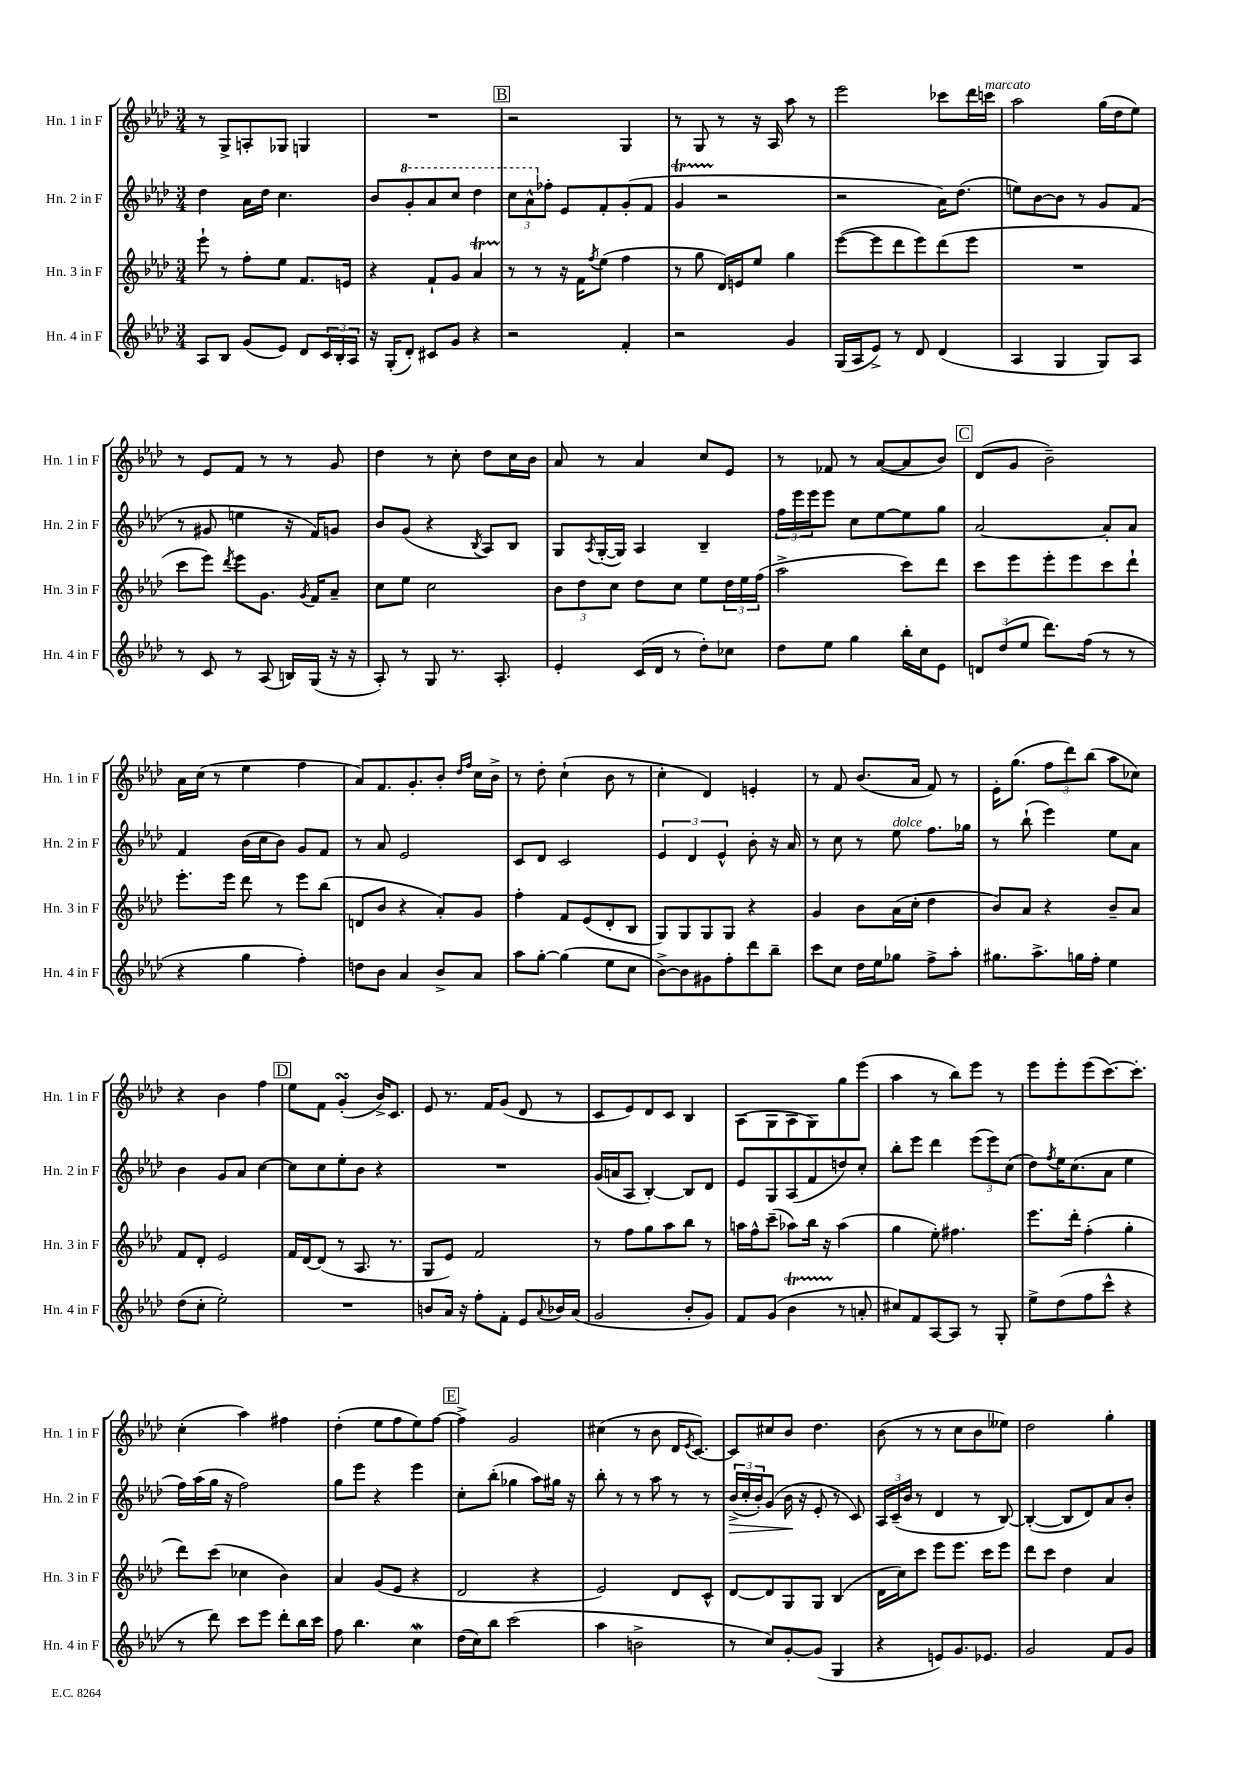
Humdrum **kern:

**kern	**kern	**kern	**dynam	**kern
*part4	*part3	*part2	*part2	*part1
*staff4	*staff3	*staff2	*staff2	*staff1
*I"Hn. 4 in F	*I"Hn. 3 in F	*I"Hn. 2 in F	*	*I"Hn. 1 in F
*I'Hn. 4 in F	*I'Hn. 3 in F	*I'Hn. 2 in F	*	*I'Hn. 1 in F
*clefG2	*clefG2	*clefG2	*	*clefG2
*k[b-e-a-d-]	*k[b-e-a-d-]	*k[b-e-a-d-]	*	*k[b-e-a-d-]
*M3/4	*M3/4	*M3/4	*	*M3/4
=10	=10	=10	=10	=10
8A-/L	8eee-`\	4dd-\	.	8r
8B-/J	8r	.	.	8G^/L
(8g/L	8ff'\L	16a-\LL	.	8An'/
.	.	16dd-\JJ	.	.
8e-/J)	8ee-\J	4.cc\	.	8G-X/J
8d-/L	8.f/L	.	.	4Gn/
24c/L	.	.	.	.
24B-'/	.	.	.	.
.	16en/Jk	.	.	.
24A-/JJ	.	.	.	.
=11	=11	=11	=11	=11
16r	4r	8b-/L	.	2.r
(16G'/KL	.	.	.	.
*	*	*8va	*	*
8d-'/J)	.	8gg'/	.	.
8c#X/L	8f`/L	8aa-/	.	.
8g/J	8g/J	8ccc/J	.	.
4r	4a-T/	4ddd-\	.	.
!!LO:REH:place=s1:t=B
=12	=12	=12	=12	=12
2r	8r	12ccc\L	.	2r
.	.	12aa-^^\	.	.
.	8r	.	.	.
*	*	*X8va	*	*
.	.	12ff-X'\J	.	.
.	16r	8e-/L	.	.
.	16f\KL	.	.	.
.	8qff/	.	.	.
.	(8ee-\J	8f'/	.	.
4f'/	4ff\	(8g'/	.	4G/
.	.	8f/J	.	.
=13	=13	=13	=13	=13
2r	8r	4gt/	.	8r
.	8gg\	.	.	8G/
.	16d-/LL)	2r	.	8r
.	16en/J	.	.	.
.	8ee-/J	.	.	16r
.	.	.	.	16A-/
4g/	4gg\	.	.	8aa-\
.	.	.	.	8r
=14	=14	=14	=14	=14
(16G/LL	([8eee-\L	2r	.	2eee-\
16A-/J	.	.	.	.
8e-^/J)	8eee-\]	.	.	.
8r	8ddd-\	.	.	.
8d-/	8eee-\)	.	.	.
(4d-/	(8ddd-\	16a-\KL)	.	8ccc-X\L
.	.	(8.dd-\J	.	.
.	8eee-\J	.	.	16ddd-\L
!	!	!	!	!LO:TX:a:i:t=marcato
.	.	.	.	16cccn\JJ
=15	=15	=15	=15	=15
4A-/	2.r	8een\L)	.	2aa-\
.	.	[8b-\	.	.
4G/	.	8b-\J]	.	.
.	.	8r	.	.
8G/L)	.	8g/L	.	(16gg\LL
.	.	.	.	16dd-\J
8A-/J	.	(8f/J	.	8ee-\J)
!!LO:LB:g=z
=16	=16	=16	=16	=16
8r	8ccc\L	8r	.	8r
8c/	8eee-\J)	8g#X/	.	8e-/L
.	8qddd-/	.	.	.
8r	8eee-\L	4een\	.	8f/J
(8A-/	8.g\J	.	.	8r
16Bn/LL)	.	16r	.	8r
.	8qg/	.	.	.
(16G/JJ	16f/KL	16f/KL)	.	.
16r	8a-~/J	8gn/J	.	8g/
16r	.	.	.	.
=17	=17	=17	=17	=17
8A-'/)	8cc\L	8b-/L	.	4dd-\
8r	8ee-\J	(8g/J	.	.
8G/	2cc\	4r	.	8r
8.r	.	.	.	8cc'\
.	.	8qB-/	.	.
.	.	8A-/L)	.	8dd-\L
8.A-'/	.	.	.	.
.	.	8B-/J	.	16cc\L
.	.	.	.	16b-\JJ
=18	=18	=18	=18	=18
4e-'/	12b-\L	8G/L	.	8a-/
.	12dd-\	.	.	.
.	.	8qA-/	.	.
.	.	([16G'/L	.	8r
.	12cc\J	.	.	.
.	.	16G/JJ])	.	.
(16c/LL	8dd-\L	4A-/	.	4a-/
16d-/JJ	.	.	.	.
8r	8cc\J	.	.	.
8dd-'\L)	8ee-\L	4B-~/	.	8cc/L
8cc-X\J	24dd-\L	.	.	8e-/J
.	24ee-\	.	.	.
.	(24ff\JJ	.	.	.
=19	=19	=19	=19	=19
8dd-\L	2aa-^\	24ff\LL	.	8r
.	.	24eee-\	.	.
.	.	24eee-\J	.	.
8ee-\J	.	8eee-\J	.	8f-X/
4gg\	.	8cc\L	.	8r
.	.	[8ee-\	.	([8a-/L
16bb-'\LL	8ccc\L)	8ee-\]	.	8a-/]
16cc\J	.	.	.	.
8e-\J	8ddd-\J	8gg\J	.	8b-/J)
!!LO:REH:place=s1:t=C
=20	=20	=20	=20	=20
12dn/L	8ccc\L	[2a-/	.	(8d-/L
(12dd-/	.	.	.	.
.	8eee-\	.	.	8g/J
12ee-/J	.	.	.	.
8.ddd-\L)	8eee-'\	.	.	2b-~\)
.	8eee-\	.	.	.
(16ff\Jk	.	.	.	.
8r	8ccc\	8a-'/L]	.	.
8r	8ddd-`\J	8a-/J	.	.
!!LO:LB:g=z
=21	=21	=21	=21	=21
4r	8.eee-'\L	4f/	.	16a-\LL
.	.	.	.	(16cc\JJ
.	.	.	.	8r
.	16eee-\Jk	.	.	.
4gg\	8ddd-\	(16b-\LL	.	4ee-\
.	.	16cc\J	.	.
.	8r	8b-\J)	.	.
4ff'\)	8eee-\L	8g/L	.	4ff\
.	(8bb-\J	8f/J	.	.
=22	=22	=22	=22	=22
8ddn\L	8dn/L	8r	.	8a-/L)
8b-\J	8b-/J	8a-/	.	8.f/
4a-/	4r	2e-/	.	.
.	.	.	.	8.g'/
8b-^/L	8a-'/L)	.	.	8b-'/J
.	.	.	.	16qqdd-/LL
.	.	.	.	16qqff/JJ
8a-/J	8g/J	.	.	16cc\LL
.	.	.	.	16b-^\JJ
=23	=23	=23	=23	=23
8aa-\L	4ff'\	8c/L	.	8r
[8gg'\J	.	8d-/J	.	8dd-'\
(4gg\]	8f/L	2c/	.	(4cc`\
.	(8e-/	.	.	.
8ee-\L	8d-'/	.	.	8b-\
8cc\J	8B-/J	.	.	8r
=24	=24	=24	=24	=24
[8b-^\L)	8G/L)	6e-/	.	4cc'\
8b-\]	8G/	.	.	.
.	.	6d-/	.	.
8g#X\	8G/	.	.	4d-/)
.	.	6e-^^/	.	.
8ff'\	8G/J	.	.	.
8ddd-\	4r	8b-'\	.	4en'/
8bb-~\J	.	16r	.	.
.	.	16a-/	.	.
=25	=25	=25	=25	=25
8ccc\L	4g/	8r	.	8r
8cc\J	.	8cc\	.	8f/
16dd-\LL	8b-\L	8r	.	(8.b-/L
16ee-\J	.	.	.	.
!	!	!LO:TX:a:i:t=dolce	!	!
8gg-X\J	(16a-\L	8ee-\	.	.
.	16cc'\JJ	.	.	16a-/Jk
8ff^\L	4dd-\	8.ff\L	.	8f/)
8aa-'\J	.	.	.	8r
.	.	16gg-X\Jk	.	.
=26	=26	=26	=26	=26
8.gg#X\L	8b-/L)	8r	.	16e-'\KL
.	.	.	.	(8.gg\J
.	8a-/J	(8bb-`\	.	.
8.aa-^\	.	.	.	.
.	4r	4eee-\)	.	12ff\L
.	.	.	.	12ddd-\)
16ggn\L	.	.	.	.
.	.	.	.	(12bb-\J
16ff'\JJ	.	.	.	.
4ee-\	8b-~/L	8ee-\L	.	8aa-\L
.	8a-/J	8a-\J	.	8cc-X\J)
!!LO:LB:g=z
=27	=27	=27	=27	=27
(8dd-\L	8f/L	4b-\	.	4r
8cc'\J	8d-'/J	.	.	.
2ee-'\)	2e-/	8g/L	.	4b-\
.	.	8a-/J	.	.
.	.	[4cc\	.	4ff\
!!LO:REH:place=s1:t=D
=28	=28	=28	=28	=28
2.r	16f/LL	8cc\L]	.	8ee-\L
.	[16d-/J	.	.	.
.	(8d-/J]	8cc\	.	8f\J
.	8r	8ee-'\	.	(4gsSsS'/
.	8.A-/	8b-\J	.	.
.	.	4r	.	16b-^/KL)
.	8.r	.	.	8.c/J
=29	=29	=29	=29	=29
8bn/L	8G/L	2.r	.	8e-/
16a-/Jk	8e-/J)	.	.	8.r
16r	.	.	.	.
8ff'\L	2f/	.	.	.
.	.	.	.	16f/KL
8f'\J	.	.	.	(8g/J
8e-/L	.	.	.	8d-/
8qqa-/	.	.	.	.
16b-X/L	.	.	.	8r
(16a-/JJ	.	.	.	.
=30	=30	=30	=30	=30
2g/	8r	(16g/LL	.	8c/L
.	.	16an/J	.	.
.	8ff\L	8A-/J	.	8e-/)
.	8gg\	[4B-'/)	.	8d-/
.	8aa-\	.	.	8c/J
8b-'/L	8bb-\J	8B-/L]	.	4B-/
8g/J)	8r	8d-/J	.	.
=31	=31	=31	=31	=31
8f/L	16aan\LL	8e-/L	.	(8A-\L
.	16ff^^\J	.	.	.
(8g/J	(8ccc~\J	8G/	.	8G\
4b-T\	8aa-X\L)	(8A-/	.	8A-\
.	16bb-\Jk	8f/	.	8G\)
.	16r	.	.	.
8r	(4aa-\	8ddn/)	.	8gg\
8an'/	.	8cc'/J	.	(8eee-\J
=32	=32	=32	=32	=32
8cc#X/L)	4gg\	8bb-'\L	.	4aa-\
8f/	.	8eee-\J	.	.
[8A-/	8ee-'\)	4ddd-\	.	8r
8A-/J]	4.ff#X\	.	.	8bb-\L)
8r	.	(12eee-\L	.	8eee-\J
.	.	12eee-\)	.	.
8G'/	.	.	.	8r
.	.	(12cc\J	.	.
=33	=33	=33	=33	=33
8ee-^\L	8.eee-\L	8dd-\L)	.	8eee-\L
.	.	8qff/	.	.
(8dd-\	.	16ee-\K	.	8eee-'\
.	16ddd-'\Jk	(8.cc\	.	.
8ff\	(4ff'\	.	.	(8eee-\
8ccc^^\J	.	8a-\J	.	[8.ccc\)
4r	4gg'\	4ee-\	.	.
.	.	.	.	8.ccc'\J]
!!LO:LB:g=z
=34	=34	=34	=34	=34
8r	8ddd-\L)	16ff\LL)	.	(4cc'\
.	.	(16aa-\	.	.
8ddd-\)	(8ccc\J	16gg\JJ	.	.
.	.	16r	.	.
8ccc\L	4cc-X\	2ff\)	.	4aa-\)
8eee-\J	.	.	.	.
8ddd-'\L	4b-\)	.	.	4ff#X\
16bb-\L	.	.	.	.
16ccc\JJ	.	.	.	.
=35	=35	=35	=35	=35
8ff\	4a-/	8gg\L	.	(4dd-'\
4.bb-\	.	8eee-\J	.	.
.	(8g/L	4r	.	8ee-\L
.	8e-/J	.	.	8ff\
4ccW\	4r	4eee-\	.	8ee-\)
.	.	.	.	[8ff\J
!!LO:REH:place=s1:t=E
=36	=36	=36	=36	=36
(16dd-\LL	2d-/	8cc'\L	.	4ff^\]
16cc\J)	.	.	.	.
8bb-\J	.	(8bb-'\J	.	.
(2ccc\	.	4gg-X\	.	2g/
.	4r	8aa-\L)	.	.
.	.	16gg#X\Jk	.	.
.	.	16r	.	.
=37	=37	=37	=37	=37
4aa-\	2e-/)	8bb-'\	.	(4cc#X\
.	.	8r	.	.
2bn^\	.	8r	.	8r
.	.	8aa-\	.	8b-\
.	8d-/L	8r	.	16d-/KL
.	.	.	.	8qe-/
.	.	.	.	[8.c/J)
.	8c^^/J	8r	.	.
=38	=38	=38	=38	=38
!	!	!	!LO:HP:b	!
8r	[8d-/L	(24b-^/LL	>	8c/L]
.	.	24cc'/	.	.
.	.	24b-'/J)	.	.
8cc/L)	8d-/]	(8g/J	.	8cc#X/
[8g'/	8G/	16b-\	.	8b-/J
.	.	16r	]	.
(8g/J]	8G/J	8e-'/	.	4.dd-\
4G/	(4B-/	8r	.	.
.	.	8c/)	.	.
=39	=39	=39	=39	=39
4r	16d-\LL	24A-/LL	.	(8b-\
.	.	(24c~/	.	.
.	16cc\J)	.	.	.
.	.	24b-/JJ	.	.
.	8ccc\J	8r	.	8r
8en/L)	8eee-\L	4d-/	.	8r
8.g/	8.eee-\J	.	.	8cc\L
.	.	8r	.	8b-\
8.e-X/J	16ccc\KL	.	.	.
.	8eee-\J	[8B-/)	.	8ee--X\J)
=40	=40	=40	=40	=40
2g/	8ddd-\L	(4B-'/_	.	2dd-\
.	8ccc\J	.	.	.
.	4dd-\	8B-/L]	.	.
.	.	8d-/)	.	.
8f/L	4a-/	8a-/	.	4gg'\
8g/J	.	8b-'/J	.	.
==	==	==	==	==
*-	*-	*-	*-	*-
